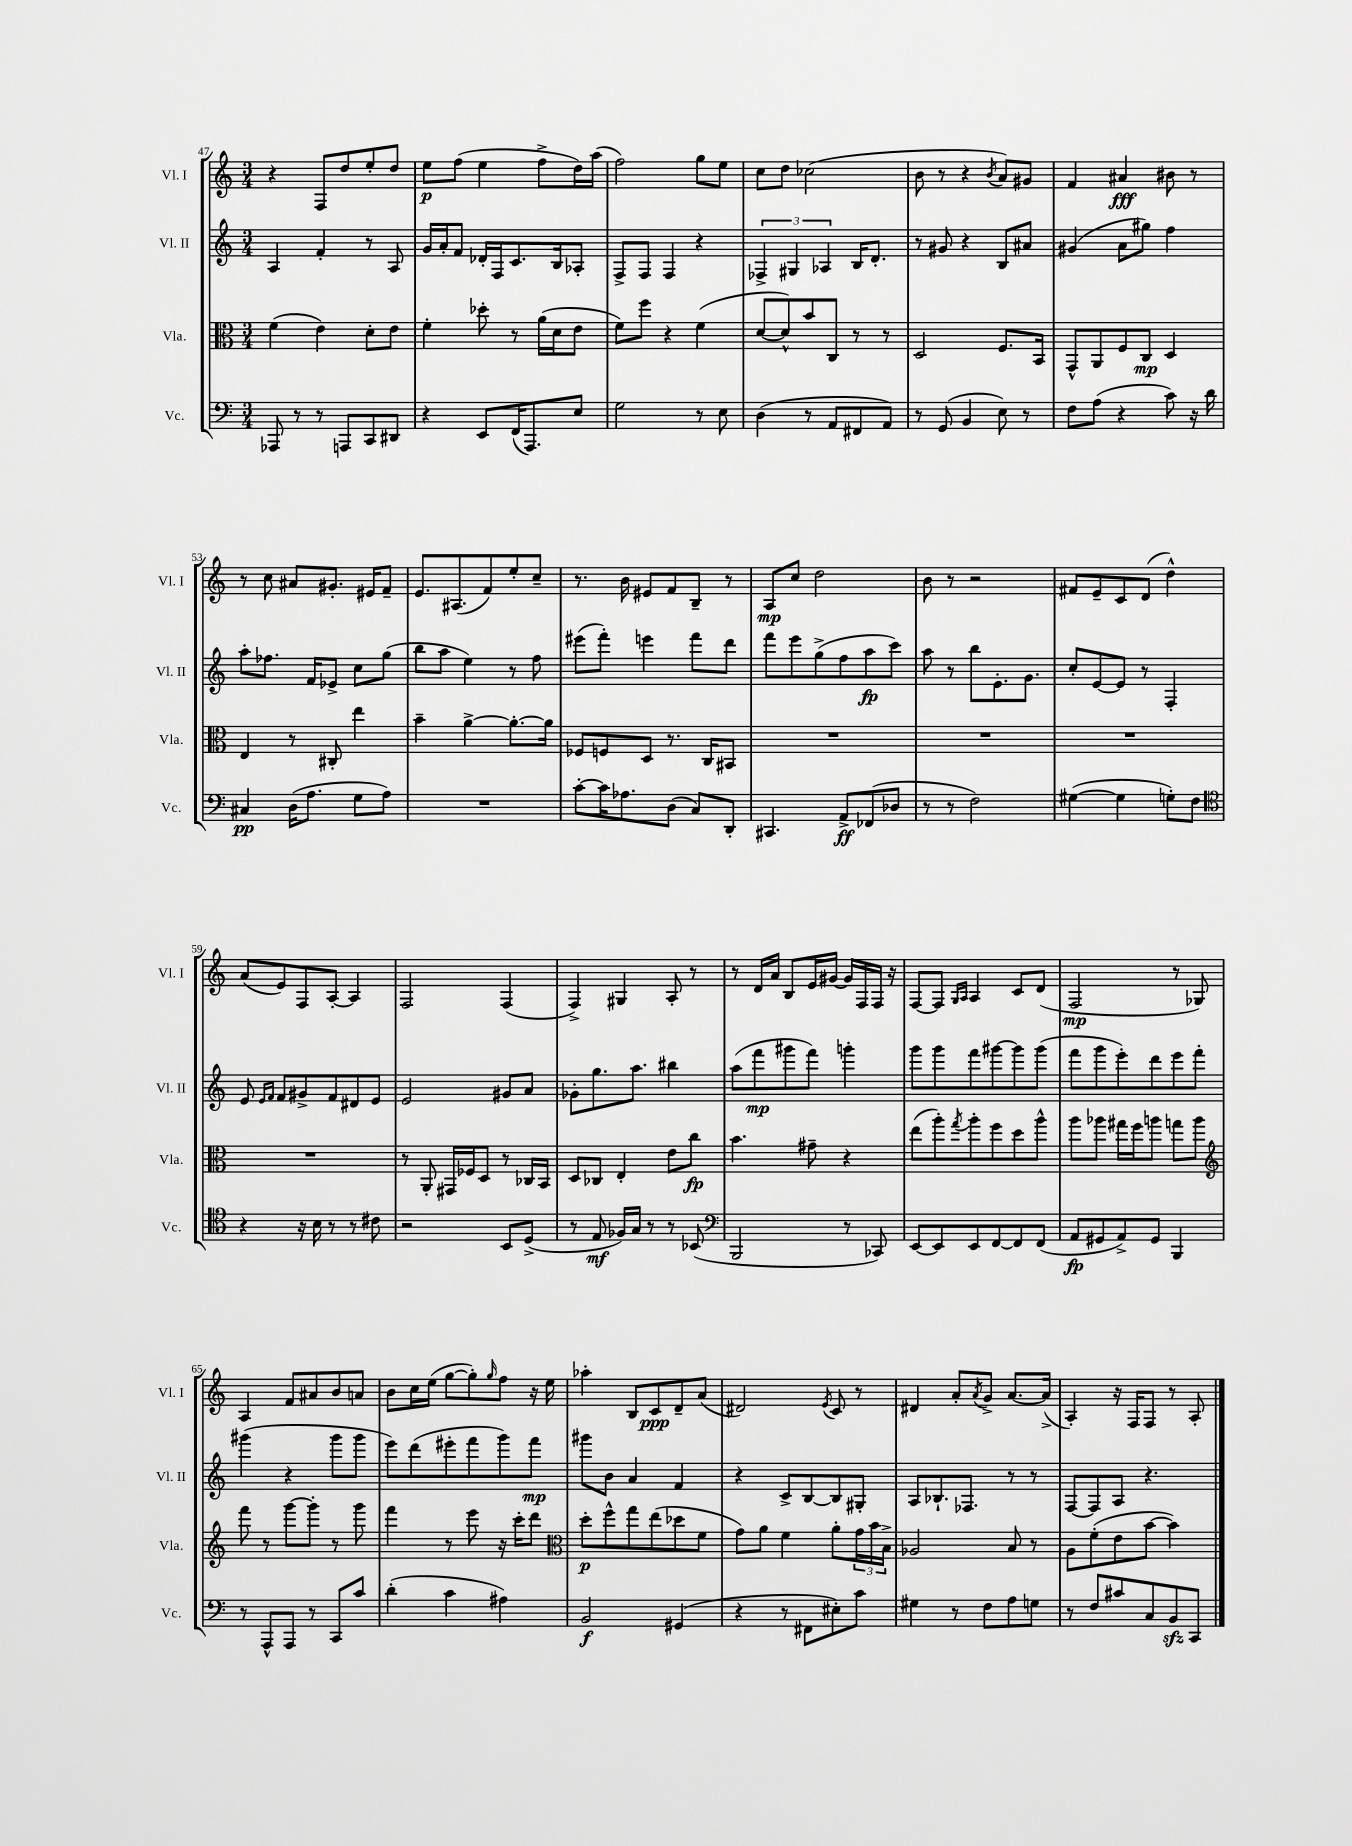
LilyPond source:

<<
\new StaffGroup <<
\new Staff = "s0" \with { instrumentName = "Vl. I" shortInstrumentName = "Vl. I" } {
    \clef treble \key c \major \numericTimeSignature \time 3/4
    r4 f8 d''8 e''8-. d''8 |
    e''8\p f''8( e''4 f''8-> d''16) a''16( |
    f''2) g''8 e''8 |
    c''8 d''8 ces''2( |
    b'8 r8 r4 \acciaccatura { b'8 } a'8) gis'8 |
    f'4 ais'4\fff bis'8 r8 |
    r8 c''8 ais'8 gis'8.-. eis'16 f'8-- |
    e'8. ais8.( f'8) e''8-. c''8-- |
    r8. b'16 eis'8 f'8 b8-- r8 |
    a8\mp c''8 d''2 |
    b'8 r8 r2 |
    fis'8 e'8-- c'8 d'8( d''4-^) |
    a'8( e'8) f8 a8~-. a4 |
    f2 f4( |
    f4->) gis4 a8-. r8 |
    r8 d'16 a'16 b8 e'16 gis'16~ gis'16 f16 f16 r16 |
    f8~ f8 \grace { g16 a16 } a4 c'8 d'8( |
    f2\mp r8 ges8) |
    a4 f'8 ais'8 b'8 a'8 |
    b'8 c''16 e''16( g''8~ g''8-.) \grace { g''16 } f''8 r16 e''16 |
    aes''4-. b8 c'8\ppp d'8-- a'8( |
    dis'2) \acciaccatura { e'8 } c'8 r8 |
    dis'4 a'8-. \acciaccatura { a'8 } g'8-> a'8.~ a'16->( |
    a4-.) r16 f16 f8 r8 a8-. \bar "|." |
}
\new Staff = "s1" \with { instrumentName = "Vl. II" shortInstrumentName = "Vl. II" } {
    \clef treble \key c \major \numericTimeSignature \time 3/4
    a4 f'4-. r8 a8 |
    g'16 a'16-. f'8 des'16-. f16 c'8. b16 aes8-. |
    f8-> f8 f4 r4 |
    \tuplet 3/2 { fes4-> gis4 aes4 } b16 d'8.-. |
    r8 gis'8 r4 b8 ais'8 |
    gis'4( a'8 gis''8) f''4 |
    a''8-. fes''8. f'16 ees'8-> c''8 g''8( |
    b''8 a''8 e''4) r8 f''8 |
    eis'''8( f'''8-.) e'''4 f'''8 d'''8 |
    f'''8 e'''8 g''8->( f''8 a''8\fp c'''8) |
    a''8 r8 b''8 e'8.-. g'8. |
    c''8-. e'8~ e'8 r8 f4-. |
    e'8 \grace { e'16 f'16 } f'8 gis'8-> f'8 dis'8 e'8 |
    e'2 gis'8 a'8 |
    ges'8-. g''8. a''8. bis''4 |
    a''8( f'''8\mp gis'''8 f'''8) g'''4-. |
    g'''8 g'''8 f'''8 gis'''8~ gis'''8 gis'''8( |
    f'''8 g'''8 e'''8-.) d'''8 e'''8 f'''8-. |
    gis'''4( r4 gis'''8 gis'''8 |
    e'''8) d'''8( eis'''8-. f'''8 g'''8) f'''8\mp |
    gis'''8 b'8 a'4 f'4 |
    r4 c'8-> b8~ b8 gis8-. |
    a8 bes8.-! fes8. r8 r8 |
    f8~ f8 a8 r4. \bar "|." |
}
\new Staff = "s2" \with { instrumentName = "Vla." shortInstrumentName = "Vla." } {
    \clef alto \key c \major \numericTimeSignature \time 3/4
    f'4( e'4) d'8-. e'8 |
    f'4-. des''8-. r8 a'16( d'16 e'8 |
    f'8) f''8 r4 f'4( |
    d'8~ d'8-^) b'8 c8 r8 r8 |
    d2 f8. b,16 |
    g,8-^ a,8 f8 c8\mp d4 |
    e4 r8 cis8-. e''4 |
    b'4-- a'4~-> a'8.~-. a'16 |
    fes8 f8 d8 r8. c16 bis,8 |
    R2. |
    R2. |
    R2. |
    R2. |
    r8 a,8-. gis,16 fes16 d8 r8 ces16 b,16 |
    d8 ces8 e4-. e'8 c''8\fp |
    b'4. gis'8-- r4 |
    e''8( a''8-.) \acciaccatura { g''8 } a''8-. f''8 d''8 a''8-^ |
    a''8 aes''8 gis''16 f''16 a''8 g''8 a''8 |
    \clef treble f'''8 r8 g'''8~ g'''8-. r8 g'''8 |
    f'''4 r8 e'''8 r16 c'''16-. d'''8 |
    \clef alto d''8-.\p f''8-^ g''8 e''8( des''8 f'8 |
    g'8) a'8 f'4 a'8-. \tuplet 3/2 { g'16 b'16 b16-> } |
    aes2 b8 r8 |
    a8 f'8-.( e'8 b'8~ b'4) \bar "|." |
}
\new Staff = "s3" \with { instrumentName = "Vc." shortInstrumentName = "Vc." } {
    \clef bass \key c \major \numericTimeSignature \time 3/4
    aes,,8 r8 r8 a,,8 c,8 dis,8 |
    r4 e,8 f,16( a,,8.) e8 |
    g2 r8 e8 |
    d4( r8 a,8 fis,8 a,8) |
    r8 g,8( b,4 e8) r8 |
    f8 a8( r4 c'8) r16 d'16 |
    cis4\pp d16( a8. g8 a8) |
    R2. |
    c'8~-. c'16 aes8. d8( c8) d,8-. |
    cis,4. a,8->\ff fes,8( des8 |
    r8 r8 f2) |
    gis4~( gis4 g8-.) f8 |
    \clef tenor r4 r16 b16 r8 r8 cis'8 |
    r2 b,8 d8->( |
    r8 e8\mf fes16) g16 r8 r8 bes,8( |
    \clef bass b,,2 r8 ces,8) |
    e,8~ e,8 e,8 f,8~ f,8 f,8( |
    a,8\fp gis,8 a,8->) gis,8 b,,4 |
    r8 a,,8-^ a,,8 r8 c,8 c'8 |
    d'4-.( c'4 ais4) |
    b,2\f gis,4( |
    r4 r8 fis,8 eis8-.) c'8 |
    gis4 r8 f8 a8 g8 |
    r8 f8 cis'8 c8 b,8\sfz c,8 \bar "|." |
}
>>
>>
\layout { \context { \Score currentBarNumber = #47 } }
